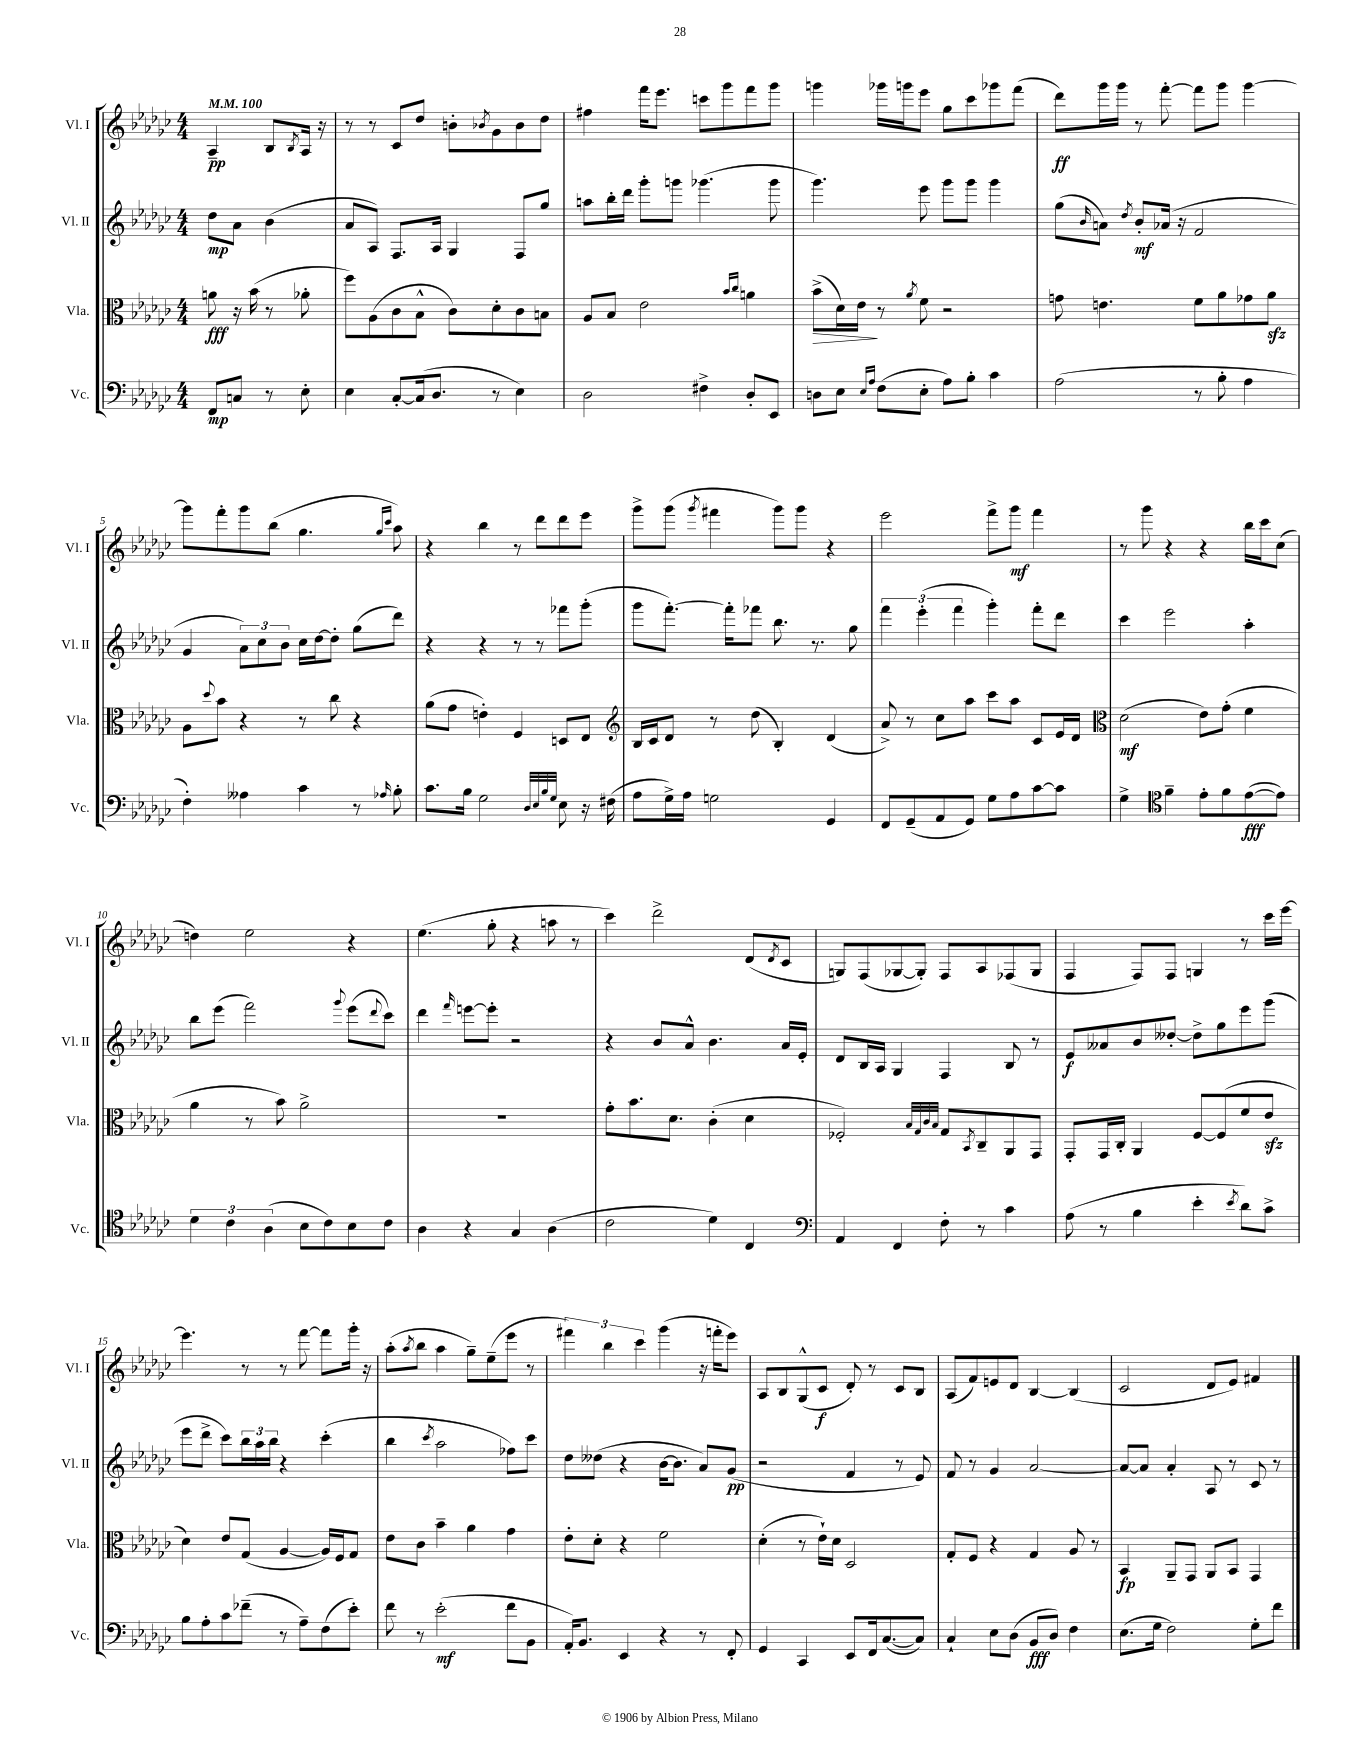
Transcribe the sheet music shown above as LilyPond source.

<<
\new StaffGroup <<
\new Staff = "s0" \with { instrumentName = "Vl. I" shortInstrumentName = "Vl. I" } {
    \clef treble \key ges \major \numericTimeSignature \time 4/4 \partial 2 \tempo 4 = 100
    aes4--\pp bes8 \acciaccatura { bes8 } aes16 r16 |
    r8 r8 ces'8 des''8 b'8-. \acciaccatura { bes'8 } ges'8 bes'8 des''8 |
    fis''4 f'''16 ees'''8. c'''8 ges'''8 f'''8 ges'''8 |
    g'''4 ges'''16 g'''16 ees'''8 ges''8 ces'''8 ges'''8 f'''8( |
    des'''8\ff) ges'''16 ges'''16 r8 f'''8~-. f'''8 ges'''8 ges'''4~ |
    ges'''8 f'''8-. ges'''8 bes''8( ges''4. \grace { ges''16 ces'''16 } aes''8) |
    r4 bes''4 r8 des'''8 des'''8 ees'''8 |
    ges'''8-> ges'''8( \acciaccatura { ges'''8 } fis'''4 ges'''8) ges'''8 r4 |
    ees'''2 f'''8-> ges'''8\mf f'''4 |
    r8 ges'''8 r4 r4 bes''16 ces'''16 ces''8( |
    d''4) ees''2 r4 |
    ees''4.( ges''8-. r4 a''8 r8 |
    ces'''4) des'''2-> des'8( \acciaccatura { des'8 } ces'8 |
    g8) f8( ges8~ ges8-.) f8 aes8 fes8( ges8 |
    f4 f8) f8 g4 r8 ces'''16 ees'''16~ |
    ees'''4. r8 r8 f'''8~ f'''8 ges'''16-. r16 |
    aes''8-.( \acciaccatura { aes''8 } bes''8 aes''4 ges''8--) ees''8--( ees'''8 r8 |
    \tuplet 3/2 { fis'''4) bes''4 ces'''4 } ges'''4( r16 f'''16-. ees'''8) |
    aes8 bes8 ges8-^( ces'8\f des'8-.) r8 ces'8 bes8 |
    aes8( f'8) e'8 des'8 bes4~ bes4( |
    ces'2 des'8 ees'8) fis'4 \bar "|." |
}
\new Staff = "s1" \with { instrumentName = "Vl. II" shortInstrumentName = "Vl. II" } {
    \clef treble \key ges \major \numericTimeSignature \time 4/4 \partial 2
    des''8\mp aes'8 bes'4( |
    aes'8 aes8) f8. aes16 ges4 f8 ges''8 |
    a''8 bes''16-. des'''16 ges'''8-. g'''8 ges'''4.( ges'''8 |
    ges'''4.) ees'''8 ges'''8 ges'''8 ges'''4 |
    ges''8( \grace { bes'16 } a'8) \acciaccatura { des''8 } bes'8-.\mf aes'16( r16 f'2 |
    ges'4 \tuplet 3/2 { aes'8) ces''8 bes'8 } ces''16 des''16~ des''8-. ges''8( des'''8) |
    r4 r4 r8 r8 fes'''8 ges'''8-.( |
    ges'''8 f'''8.~-.) f'''16-. fes'''8 bes''8. r8. ges''8 |
    \tuplet 3/2 { f'''4 ees'''4-.( f'''4 } ges'''4-.) f'''8-. des'''8 |
    ces'''4 ees'''2 aes''4-. |
    bes''8 ees'''8( f'''2) \appoggiatura { ges'''8 } ees'''8( \appoggiatura { des'''8 } ces'''8) |
    des'''4 \grace { f'''16 } e'''8~ e'''8-. r2 |
    r4 bes'8 aes'8-^ bes'4. aes'16 ees'16-. |
    des'8 bes16 aes16 ges4 f4 bes8 r8 |
    ees'8\f aeses'8 bes'8 deses''8~-. deses''8-> ges''8 ees'''8 ges'''8( |
    ees'''8 des'''8-> ces'''8) \tuplet 3/2 { bes''16 aes''16 bes''16 } r4 ces'''4-.( |
    bes''4 \acciaccatura { ces'''8 } aes''2 fes''8) ces'''8 |
    des''8 deses''8( r4 bes'16~ bes'8. aes'8) ges'8\pp( |
    r2 f'4 r8 ees'8) |
    f'8 r8 ges'4 aes'2~ |
    aes'8~ aes'8 aes'4-. aes8 r8 ces'8 r8 \bar "|." |
}
\new Staff = "s2" \with { instrumentName = "Vla." shortInstrumentName = "Vla." } {
    \clef alto \key ges \major \numericTimeSignature \time 4/4 \partial 2
    a'8\fff r16 bes'16( r8 aes'8-. |
    f''8) aes8( ces'8 bes8-^ ces'8) des'8-. ces'8 b8 |
    aes8 bes8 ees'2 \grace { bes'16 ces''16 } a'4 |
    bes'8->\>( des'16) ees'16\! r8 \acciaccatura { aes'8 } f'8 r2 |
    g'8 e'4. f'8 aes'8 ges'8 aes'8\sfz |
    aes8 \appoggiatura { des''8 } bes'8 r4 r8 ces''8 r4 |
    aes'8( ges'8 e'4-.) f4 d8 ees8 |
    \clef treble bes16 ces'16 des'8 r8 des''8( bes4-.) des'4( |
    aes'8->) r8 ces''8 aes''8 ces'''8 aes''8 ces'8 ees'16 des'16 |
    \clef alto des'2\mf( ees'8) ges'8-.( f'4 |
    aes'4 r8 bes'8) aes'2-> |
    R1 |
    ges'8-. bes'8. des'8. ces'4-.( des'4 |
    fes2-.) \grace { bes32 ges32 ces'32 bes32 } ges8 \acciaccatura { bes,8 } ces8-- aes,8 ges,8 |
    ges,8-. ges,16 ces16-. aes,4 f8~ f8( f'8 ees'8\sfz |
    des'4) ees'8 ges8( aes4~ aes16) f16 ges8 |
    ees'8 ces'8 bes'4-- aes'4 ges'4 |
    ees'8-. des'8-. r4 f'2 |
    des'4-.( r8 ees'16-!) des'16 des2 |
    ges8-. f8 r4 ges4 aes8 r8 |
    bes,4\fp aes,8-- ges,8 aes,8 bes,8 ges,4 \bar "|." |
}
\new Staff = "s3" \with { instrumentName = "Vc." shortInstrumentName = "Vc." } {
    \clef bass \key ges \major \numericTimeSignature \time 4/4 \partial 2
    f,8\mp c8 r8 ees8-. |
    ees4 ces8~-. ces16( des8. r8 ees4) |
    des2 fis4-> des8-. ees,8 |
    d8 ees8 \grace { ees16 aes16 } f8( ees8-. aes8) bes8-. ces'4 |
    aes2( r8 bes8-. aes4 |
    f4-.) aeses4 ces'4 r8 \grace { aes16 } bes8-. |
    ces'8. bes16 ges2 \grace { des32 ees32 bes32 ges32 } ees8 r16 fis16( |
    aes8 ges16->) aes16 g2 ges,4 |
    f,8 ges,8--( aes,8 ges,8) ges8 aes8 ces'8~ ces'8 |
    ges4-> \clef tenor f'4-- ees'8-. f'8 ees'8~\fff( ees'8) |
    \tuplet 3/2 { des'4 ces'4 aes4( } bes8 ces'8) bes8 ces'8 |
    aes4 r4 ges4 aes4( |
    ces'2 des'4) ces4 |
    \clef bass aes,4 f,4 f8-. r8 ces'4 |
    aes8( r8 bes4 ees'4-. \acciaccatura { ees'8 } des'8) ces'8-> |
    bes8 aes8-. ces'8 fes'8--( r8 aes8--) f8( ees'8-.) |
    f'8 r8 ees'2-.\mf( f'8 bes,8 |
    aes,16-.) bes,8. ees,4 r4 r8 f,8-. |
    ges,4 ces,4 ees,8 f,16 ces8.~( ces8) |
    ces4-! ees8 des8( bes,8\fff des8) f4 |
    ees8.( ges16 f2) ges8-. f'8 \bar "|." |
}
>>
>>
